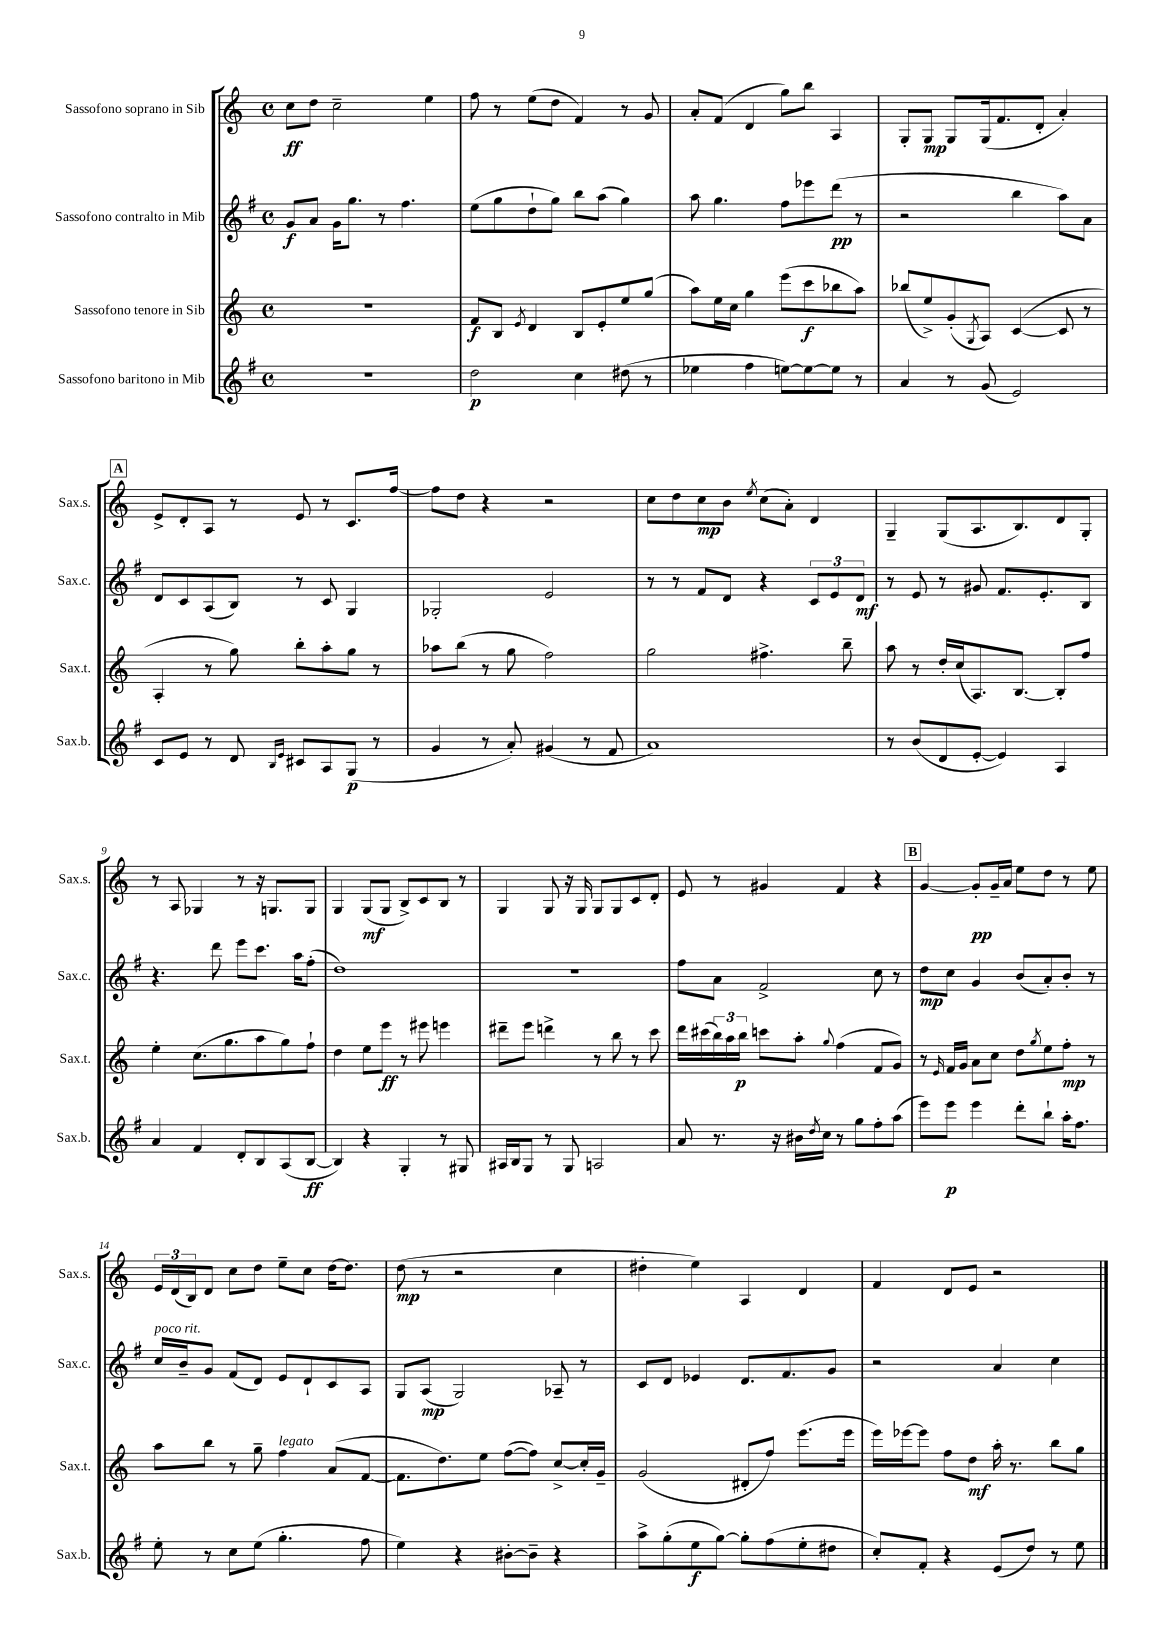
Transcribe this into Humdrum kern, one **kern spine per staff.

**kern	**kern	**kern	**kern
*staff4	*staff3	*staff2	*staff1
*clefG2	*clefG2	*clefG2	*clefG2
*k[f#]	*k[]	*k[f#]	*k[]
*M4/4	*M4/4	*M4/4	*M4/4
*met(c)	*met(c)	*met(c)	*met(c)
1r	1r	8g/L	8cc\L
.	.	8a/J	8dd\J
.	.	16g\LK	2cc~\
.	.	8.gg\J	.
.	.	8r	.
.	.	4.ff#\	.
.	.	.	4ee\
=	=	=	=
2dd\	8f/L	(8ee\L	8ff\
.	8B/J	8gg\	8r
.	8qe/	.	.
.	4d/	8dd`\	(8ee\L
.	.	8gg\J)	8dd\J
4cc\	8B/L	8bb\L	4f/)
.	8e'/	(8aa\J	.
(8dd#\	8ee/	4gg\)	8r
8r	(8gg/J	.	8g/
=	=	=	=
4ee-\	8aa\L)	8aa\	8a'/L
.	16ee\L	4.gg\	(8f/J
.	16cc\JJ	.	.
4ff#\	4gg\	.	4d/
[8ee\L)	(8eee\L	8ff#\L	8gg\L)
8ee\_	8ccc\	8eee-\	8bb\J
8ee\]J	8bb-\	(8ddd\J	4A/
8r	8aa\J)	8r	.
=	=	=	=
4a/	(8bb-/L	2r	8G'/L
.	8ee^/)	.	8G/J
8r	(8g'/	.	8G/L
.	8qG/	.	.
(8g/	8A/J)	.	(16G/k
.	.	.	8.f/
2e/)	([4c/	4bb\	.
.	.	.	8d'/J
.	8c/]	8aa\L)	4a'/)
.	8r	8a\J	.
=	=	=	=
8c/L	4A'/	8d/L	8e^/L
8e/J	.	8c/	8d'/
8r	8r	(8A/	8A/J
8d/	8gg\)	8B/J)	8r
16qqB/LL	.	.	.
16qqe/JJ	.	.	.
8c#/L	8bb'\L	8r	8e/
8A/	8aa'\	8c/	8r
(8G/J	8gg\J	4G/	8.c/L
8r	8r	.	.
.	.	.	[16ff/Jk
=	=	=	=
4g/	8aa-\L	2G-'/	8ff\]L
.	(8bb\J	.	8dd\J
8r	8r	.	4r
8a'/)	8gg\	.	.
(4g#/	2ff\)	2e/	2r
8r	.	.	.
8f#/	.	.	.
=	=	=	=
1a)	2gg\	8r	8cc\L
.	.	8r	8dd\
.	.	8f#/L	8cc\
.	.	8d/J	8b\J
.	.	.	8qee/
.	4.ff#^\	4r	(8cc\L
.	.	.	8a'\J)
.	.	12c/L	4d/
.	.	12e/	.
.	8bb~\	.	.
.	.	12d/J	.
=	=	=	=
8r	8aa\	8r	4G~/
(8b/L	8r	8e/	.
8d/	16dd'/LL	8r	(8G/L
.	(16cc/J	.	.
[8e'/J	8.A/)	8g#/	8.A/
4e/])	.	8.f#/L	.
.	[8.B/J	.	8.B/)
.	.	8.e'/	.
4A/	8B'/]L	.	8d/
.	8ff/J	8B/J	8G'/J
=	=	=	=
4a/	4ee'\	4.r	8r
.	.	.	8A/
4f#/	(8.cc\L	.	4G-/
.	.	8ddd\	.
.	8.gg\	.	.
8d'/L	.	8eee\L	8r
8B/	8aa\	8.ccc\J	16r
.	.	.	8.G/L
(8A/	8gg\)	.	.
.	.	16aa\LK	.
[8B/J	8ff`\J	(8ff#'\J	8G/J
=	=	=	=
4B/])	4dd\	1dd)	4G/
4r	8ee\L	.	(8G/L
.	8eee\J	.	8G/J
4G'/	8r	.	8B^/L)
.	8eee#\	.	8c/
8r	4eee\	.	8B/J
8G#/	.	.	8r
=	=	=	=
16A#/LL	8ddd#~\L	1r	4G/
16B/J	.	.	.
8G/J	8eee\J	.	.
8r	4ddd^\	.	8G/
8G/	.	.	16r
.	.	.	16G/
2A/	8r	.	8G/L
.	8bb\	.	8G/
.	8r	.	8c/
.	8ccc\	.	8d'/J
=	=	=	=
8a/	16ddd\LL	8ff#\L	8e/
.	(16ccc#\	.	.
8.r	24bb\)	8a\J	8r
.	24aa\	.	.
.	24bb\JJ	.	.
.	8ccc\L	2f#^/	4g#/
16r	.	.	.
16b#\LL	8aa'\J	.	.
8qdd/	.	.	.
16cc\JJ	.	.	.
.	8qqgg/	.	.
8r	(4ff\	.	4f/
8gg\L	.	.	.
8ff#'\	8f/L	8cc\	4r
(8aa\J	8g/J)	8r	.
=	=	=	=
8eee\L)	8r	8dd\L	[4g/
.	16qqe/	.	.
8eee\J	16f/LL	8cc\J	.
.	16g/JJ	.	.
4eee\	8a\L	4g/	8g'/]L
.	8cc\J	.	16g~/L
.	.	.	16a/JJ
8ddd'\L	8dd\L	(8b/L	8ee\L
.	8qgg/	.	.
8bb`\J	8ee\	8a'/)	8dd\J
16aa'\LK	8ff'\J	8b'/J	8r
8.ff#\J	.	.	.
.	8r	8r	8ee\
=	=	=	=
8ee'\	8aa\L	16cc/LL	24e/LL
.	.	.	(24d/
.	.	16b~/J	.
.	.	.	24B/J)
8r	8bb\J	8g/J	8d/J
8cc\L	8r	(8f#/L	8cc\L
(8ee\J	8gg~\	8d/J)	8dd\J
4.gg'\	4ff\	8e/L	8ee~\L
.	.	8d`/	8cc\J
.	(8a/L	8c/	[16dd\LK
.	.	.	8.dd\]J
8ff#\	[8f/J	8A/J	.
=	=	=	=
4ee\)	8.f\]L	8G/L	(8dd\
.	.	(8A/J	8r
.	8.dd\)	.	.
4r	.	2G/)	2r
.	8ee\J	.	.
[8b#'\L	([8ff\L	.	.
8b#~\]J	8ff\]J)	.	.
4r	[8cc^/L	8A-~/	4cc\
.	16cc'/]L	8r	.
.	16g~/JJ	.	.
=	=	=	=
8aa^\L	(2g/	8c/L	4dd#'\
(8gg'\	.	8d/J	.
8ee\	.	4e-/	4ee\)
[8gg\J)	.	.	.
8gg'\]L	8d#'/L	8.d/L	4A/
(8ff#\	8ff/J)	.	.
.	.	8.f#/	.
8ee'\	(8.eee\L	.	4d/
8dd#\J	.	8g/J	.
.	16eee\Jk	.	.
=	=	=	=
8cc'/L)	16eee\LL)	2r	4f/
.	[16eee-\J	.	.
8f#'/J	8eee-\]J	.	.
4r	8ff\L	.	8d/L
.	8dd\J	.	8e/J
(8e/L	16aa'\	4a/	2r
.	8.r	.	.
8dd/J)	.	.	.
8r	8bb\L	4cc\	.
8ee\	8gg\J	.	.
==	==	==	==
*-	*-	*-	*-
